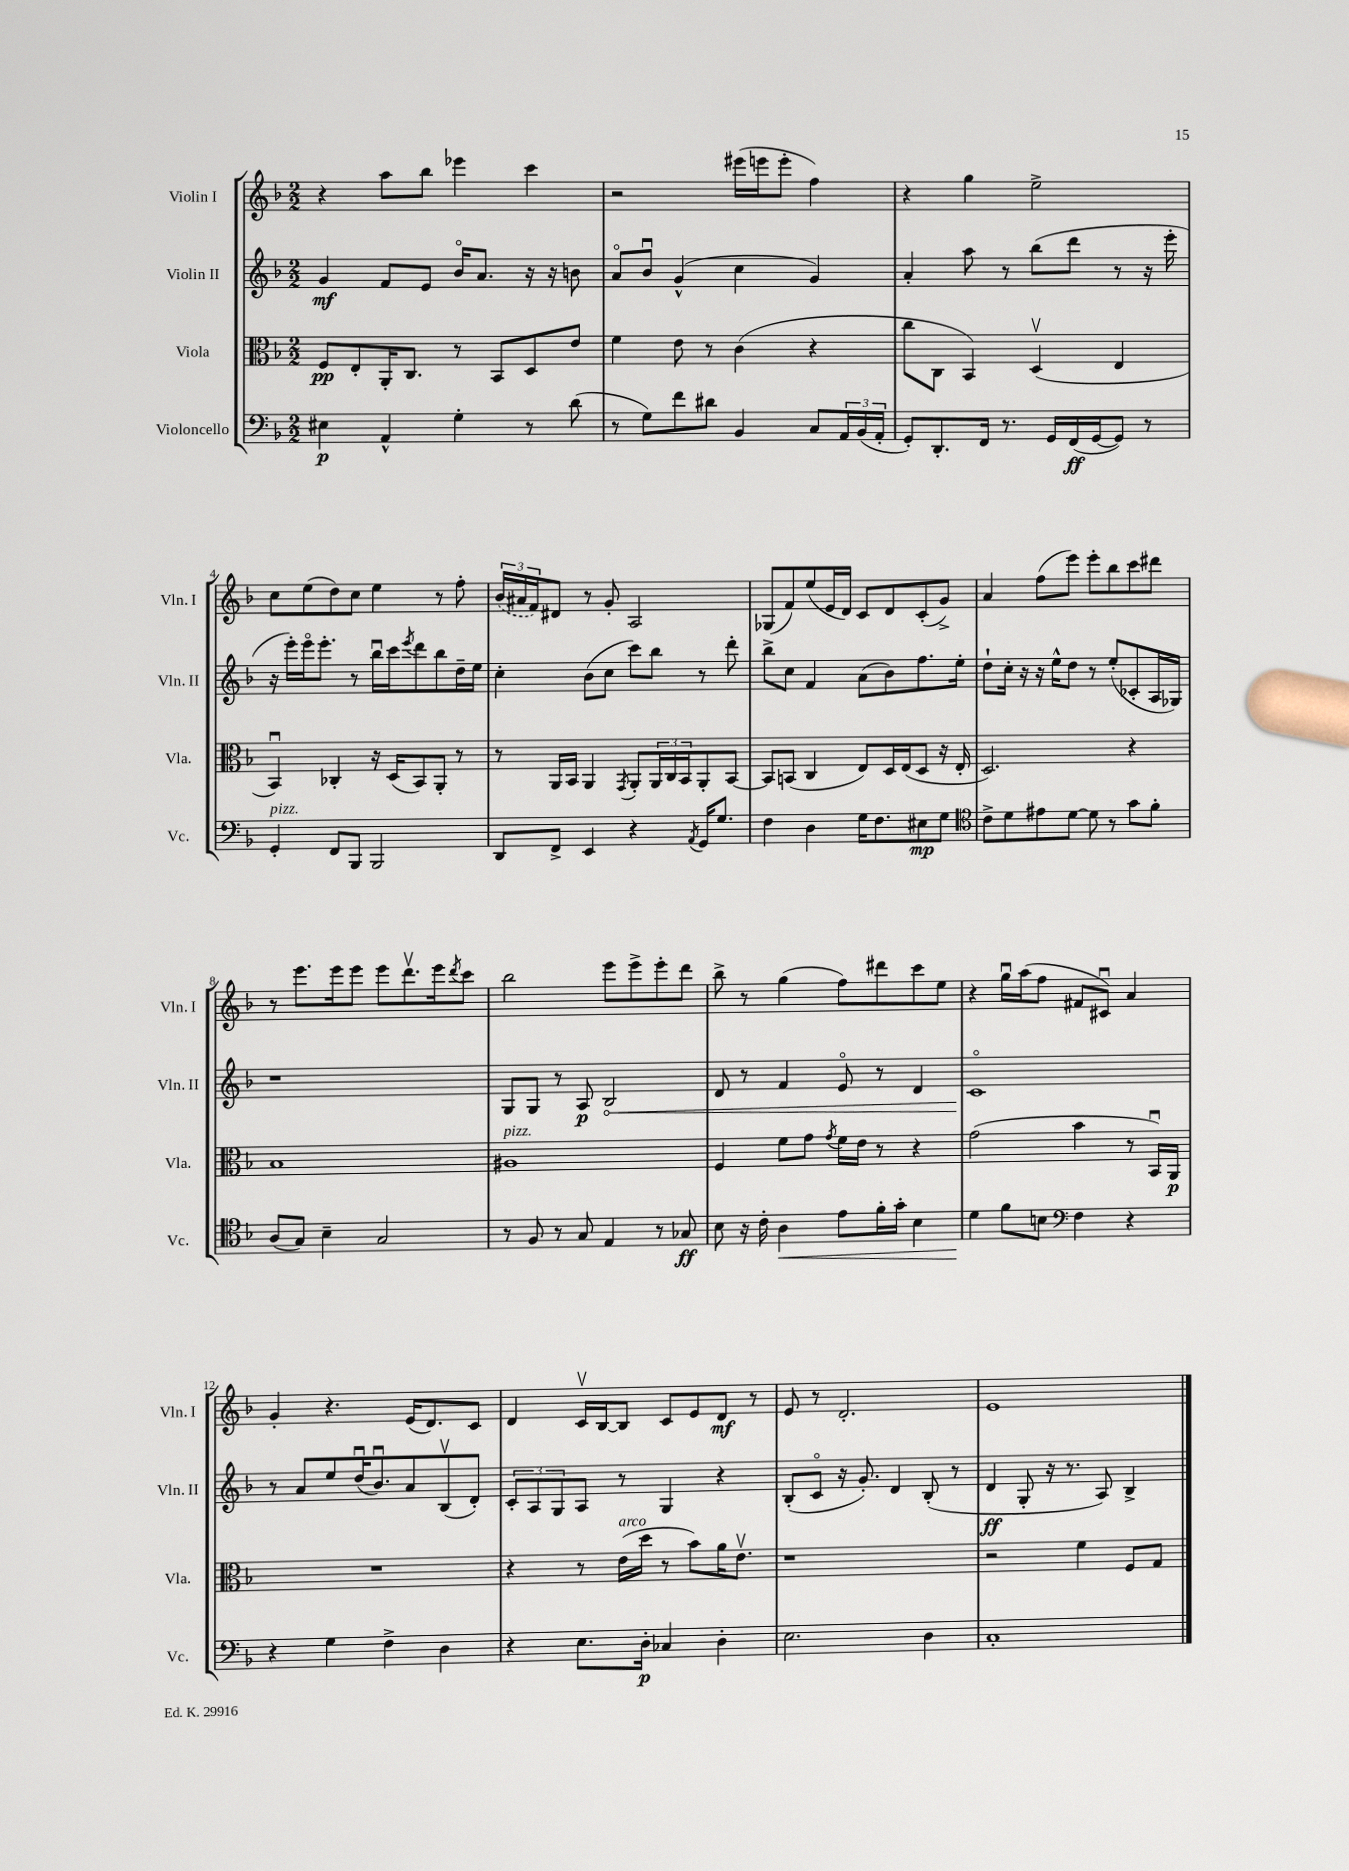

**kern	**dynam	**kern	**dynam	**kern	**dynam	**kern	**dynam
*part4	*part4	*part3	*part3	*part2	*part2	*part1	*part1
*staff4	*staff4	*staff3	*staff3	*staff2	*staff2	*staff1	*staff1
*I"Violoncello	*	*I"Viola	*	*I"Violin II	*	*I"Violin I	*
*I'Vc.	*	*I'Vla.	*	*I'Vln. II	*	*I'Vln. I	*
*clefF4	*	*clefC3	*	*clefG2	*	*clefG2	*
*k[b-]	*	*k[b-]	*	*k[b-]	*	*k[b-]	*
*M2/2	*	*M2/2	*	*M2/2	*	*M2/2	*
=1	=1	=1	=1	=1	=1	=1	=1
4E#X\	p	8F/L	pp	4g/	mf	4r	.
.	.	8E'/	.	.	.	.	.
4AA^^/	.	16AA'/K	.	8f/L	.	8aa\L	.
.	.	8.C/J	.	.	.	.	.
.	.	.	.	8e/J	.	8bb-\J	.
4G'\	.	8r	.	16b-/KL	.	4eee-X\	.
.	.	.	.	8.a/J	.	.	.
.	.	8BB-/L	.	.	.	.	.
8r	.	8D/	.	16r	.	4ccc\	.
.	.	.	.	16r	.	.	.
(8d\	.	8e/J	.	8bn\	.	.	.
=2	=2	=2	=2	=2	=2	=2	=2
8r	.	4f\	.	8a/L	.	2r	.
8G\L)	.	.	.	8b-u/J	.	.	.
8f\	.	8e\	.	(4g^^/	.	.	.
8d#X\J	.	8r	.	.	.	.	.
4BB-/	.	(4c\	.	4cc\	.	(16eee#X\LL	.
.	.	.	.	.	.	16eeen\J	.
.	.	.	.	.	.	8eee'\J	.
8C/L	.	4r	.	4g/)	.	4ff\)	.
24AA/L	.	.	.	.	.	.	.
(24BB-/	.	.	.	.	.	.	.
24AA'/JJ	.	.	.	.	.	.	.
=3	=3	=3	=3	=3	=3	=3	=3
8GG'/L)	.	8cc\L	.	4a'/	.	4r	.
8.DD'/	.	8C\J	.	.	.	.	.
.	.	4BB-/)	.	8aa\	.	4gg\	.
16FF/Jk	.	.	.	.	.	.	.
8.r	.	.	.	8r	.	.	.
.	.	(4Dv/	.	(8bb-\L	.	2ee^\	.
16GG/LL	.	.	.	.	.	.	.
(16FF/	ff	.	.	8ddd\J	.	.	.
[16GG/J	.	.	.	.	.	.	.
8GG/J])	.	4E/	.	8r	.	.	.
8r	.	.	.	16r	.	.	.
.	.	.	.	16eee'\	.	.	.
!!LO:LB:g=z
=4	=4	=4	=4	=4	=4	=4	=4
!LO:TX:a:i:t=pizz.	!	!	!	!	!	!	!
4GG'/	.	4BB-u/)	.	16r	.	8cc\L	.
.	.	.	.	16eee'\LL)	.	.	.
.	.	.	.	16eee\J	.	(8ee\	.
.	.	.	.	8.eee'\J	.	.	.
8FF/L	.	4C-X'/	.	.	.	8dd\)	.
8BBB-/J	.	.	.	8r	.	8cc\J	.
2BBB-/	.	16r	.	16bb-u\LL	.	4ee\	.
.	.	(16D/KL	.	16ccc\J	.	.	.
.	.	.	.	8qeee/	.	.	.
.	.	8BB-/)	.	8ddd\	.	.	.
.	.	8AA'/J	.	8bb-\	.	8r	.
.	.	8r	.	16dd~\L	.	8ff'\	.
.	.	.	.	16ee\JJ	.	.	.
=5	=5	=5	=5	=5	=5	=5	=5
8DD/L	.	8r	.	4cc'\	.	(24b-/LL	.
.	.	.	.	.	.	24a#X/	.
.	.	.	.	.	.	24f/J)	.
8FF^/J	.	16AA/LL	.	.	.	8d#X/J	.
.	.	16BB-/JJ	.	.	.	.	.
4EE/	.	4AA/	.	(8b-\L	.	8r	.
.	.	.	.	8cc\J	.	8g'/	.
.	.	8qGG/	.	.	.	.	.
4r	.	8AA'/L	.	8ccc\L)	.	2A/	.
.	.	24AA/L	.	8bb-\J	.	.	.
.	.	24C/	.	.	.	.	.
.	.	24BB-/J	.	.	.	.	.
8qAA/	.	.	.	.	.	.	.
16GG/KL	.	8AA'/	.	8r	.	.	.
8.G/J	.	.	.	.	.	.	.
.	.	[8BB-/J	.	8ddd'\	.	.	.
=6	=6	=6	=6	=6	=6	=6	=6
4F\	.	8BB-/L]	.	8bb-^\L	.	(8G-X/L	.
.	.	(8BBn/J	.	8cc\J	.	8f/)	.
4D\	.	4C/	.	4f/	.	(8ee/	.
.	.	.	.	.	.	16e/L	.
.	.	.	.	.	.	16d/JJ)	.
16G\KL	.	8E/L)	.	(8a\L	.	8c/L	.
8.F\	.	.	.	.	.	.	.
.	.	16D/L	.	8b-\)	.	8d/	.
.	.	(16E/J	.	.	.	.	.
8E#X\	mp	8D/J	.	8.ff\	.	(8c'/	.
8G\J	.	16r	.	.	.	8g^/J)	.
.	.	16E'/	.	16ee'\Jk	.	.	.
=7	=7	=7	=7	=7	=7	=7	=7
*clefC4	*	*	*	*	*	*	*
8c^\L	.	2.D/)	.	8dd`\L	.	4a/	.
8d\	.	.	.	16cc'\Jk	.	.	.
.	.	.	.	16r	.	.	.
8e#X\	.	.	.	16r	.	(8ff\L	.
.	.	.	.	16ee^^\KL	.	.	.
[8d\J	.	.	.	8dd\J	.	8eee\J)	.
8d\]	.	.	.	8r	.	8eee'\L	.
8r	.	.	.	(8ee'/L	.	8bb-\	.
8g\L	.	4r	.	8c-X'/	.	8ccc\	.
8f'\J	.	.	.	16A/L	.	8ddd#X\J	.
.	.	.	.	16G-X/JJ)	.	.	.
!!LO:LB:g=z
=8	=8	=8	=8	=8	=8	=8	=8
(8A/L	.	1B-	.	1r	.	8r	.
8G/J)	.	.	.	.	.	8.eee\L	.
4B-~\	.	.	.	.	.	.	.
.	.	.	.	.	.	16eee\k	.
.	.	.	.	.	.	8eee\J	.
2G/	.	.	.	.	.	8eee\L	.
.	.	.	.	.	.	8.dddv\	.
.	.	.	.	.	.	16eee\k	.
.	.	.	.	.	.	8qddd/	.
.	.	.	.	.	.	8ccc\J	.
=9	=9	=9	=9	=9	=9	=9	=9
!	!	!LO:TX:a:i:t=pizz.	!	!	!	!	!
8r	.	1A#X	.	8G/L	.	2bb-\	.
8F/	.	.	.	8G/J	.	.	.
8r	.	.	.	8r	.	.	.
8G/	.	.	.	8A/	p	.	.
!	!	!	!	!	!LO:HP:b	!	!
4E/	.	.	.	2B-/	<	8eee\L	.
.	.	.	.	.	.	8eee^\	.
8r	.	.	.	.	.	8eee'\	.
8G-X/	ff	.	.	.	.	8ddd\J	.
=10	=10	=10	=10	=10	=10	=10	=10
8B-\	.	4F/	.	8d/	.	8bb-^\	.
16r	.	.	.	8r	.	8r	.
16c'\	.	.	.	.	.	.	.
!	!LO:HP:b	!	!	!	!	!	!
4A\	<	8f\L	.	4f/	.	(4gg\	.
.	.	8g\J	.	.	.	.	.
.	.	8qg/	.	.	.	.	.
8e\L	.	16f\LL	.	8e/	.	8ff\L)	.
.	.	16e\JJ	.	.	.	.	.
16f'\L	.	8r	.	8r	.	8ddd#X\	.
16g'\JJ	.	.	.	.	.	.	.
4B-\	.	4r	.	4d/	.	8ccc\	.
.	.	.	.	.	.	8ee\J	.
=11	=11	=11	=11	=11	=11	=11	=11
4d\	.	(2g\	.	1c	.	4r	.
8f\L	[	.	.	.	.	16ggu\LL	.
.	.	.	.	.	.	(16aa\J	.
8Bn\J	.	.	.	.	.	8ff\J	.
*clefF4	*	*	*	*	*	*	*
4F\	.	4b-\	.	.	.	8f#X/L	.
.	.	.	.	.	.	8c#Xu/J)	.
4r	.	8r	.	.	.	4a/	.
.	.	16BB-u/LL)	.	.	.	.	.
.	.	16AA/JJ	p	.	.	.	.
.	.	.	.	.	[	.	.
!!LO:LB:g=z
=12	=12	=12	=12	=12	=12	=12	=12
4r	.	1r	.	8r	.	4g'/	.
.	.	.	.	8a/L	.	.	.
4G\	.	.	.	8ee/	.	4.r	.
.	.	.	.	(16ddu/K	.	.	.
.	.	.	.	8.b-u/)	.	.	.
4F^\	.	.	.	.	.	.	.
.	.	.	.	8a/	.	(16e/KL	.
.	.	.	.	.	.	8.d/)	.
4D\	.	.	.	(8B-v/	.	.	.
.	.	.	.	8d'/J)	.	8c/J	.
=13	=13	=13	=13	=13	=13	=13	=13
4r	.	4r	.	12c'/L	.	4d/	.
.	.	.	.	12A/	.	.	.
.	.	.	.	12G/	.	.	.
8.E\L	.	8r	.	8A/J	.	16cv/LL	.
.	.	.	.	.	.	[16B-/J	.
!	!	!LO:TX:a:i:t=arco	!	!	!	!	!
.	.	(16e\LL	.	8r	.	8B-/J]	.
16D'\Jk	p	16dd\JJ	.	.	.	.	.
4C-X/	.	8r	.	4G/	.	8c/L	.
.	.	8b-\L)	.	.	.	8e/	.
4D'\	.	16a\K	.	4r	.	8d/J	mf
.	.	8.ev\J	.	.	.	.	.
.	.	.	.	.	.	8r	.
=14	=14	=14	=14	=14	=14	=14	=14
2.E\	.	1r	.	(8B-'/L	.	8e/	.
.	.	.	.	8c/J	.	8r	.
.	.	.	.	16r	.	2.d'/	.
.	.	.	.	8.g'/)	.	.	.
.	.	.	.	4d/	.	.	.
4D\	.	.	.	(8B-'/	.	.	.
.	.	.	.	8r	.	.	.
=15	=15	=15	=15	=15	=15	=15	=15
1C'	.	2r	.	4d/	ff	1e	.
.	.	.	.	8G'/	.	.	.
.	.	.	.	16r	.	.	.
.	.	.	.	8.r	.	.	.
.	.	4f\	.	.	.	.	.
.	.	.	.	8A/)	.	.	.
.	.	8F/L	.	4B-^/	.	.	.
.	.	8G/J	.	.	.	.	.
==	==	==	==	==	==	==	==
*-	*-	*-	*-	*-	*-	*-	*-
